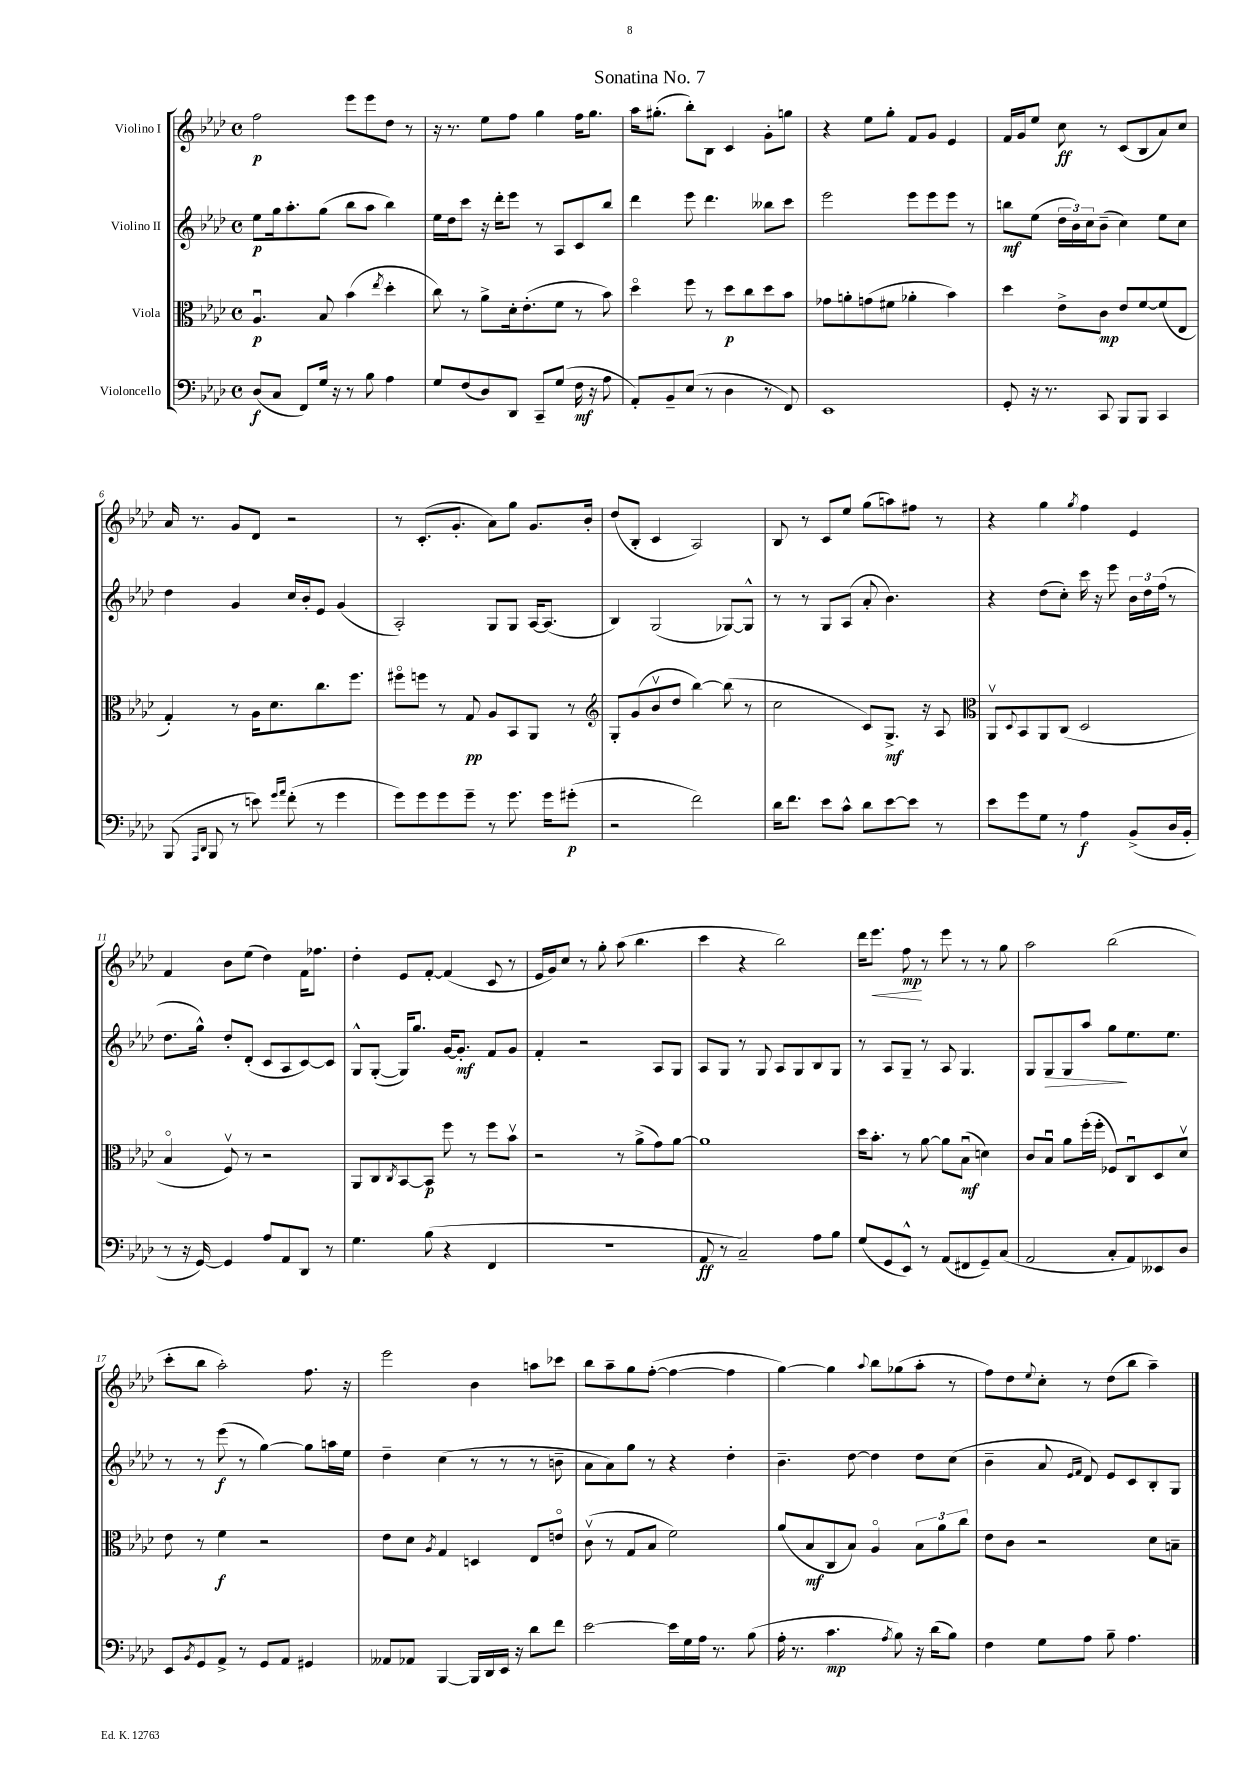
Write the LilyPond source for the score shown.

\header { title = "Sonatina No. 7" }
<<
\new StaffGroup <<
\new Staff = "s0" \with { instrumentName = "Violino I" } {
    \clef treble \key aes \major \defaultTimeSignature \time 4/4
    f''2\p ees'''8 ees'''8 des''8 r8 |
    r16 r8. ees''8 f''8 g''4 f''16 g''8. |
    aes''16 gis''8.-.( bes''8-.) bes8 c'4 g'8-. g''8 |
    r4 ees''8 g''8-. f'8 g'8 ees'4 |
    f'16 g'16 ees''8 c''8\ff r8 c'8( bes8 aes'8) c''8 |
    aes'16 r8. g'8 des'8 r2 |
    r8 c'8.-.( g'8.-. aes'8) g''8 g'8. bes'16-. |
    des''8( bes8-. c'4 aes2) |
    bes8 r8 c'8 ees''8 g''8( a''8) fis''8 r8 |
    r4 g''4 \acciaccatura { g''8 } f''4 ees'4 |
    f'4 bes'8 ees''8( des''4) f'16 fes''8. |
    des''4-. ees'8 f'8~-. f'4( c'8 r8 |
    ees'16 g'16) c''8 r8 g''8-. aes''8( bes''4. |
    c'''4 r4 bes''2) |
    des'''16 ees'''8.\< f''8\mp\! r8 ees'''8 r8 r8 g''8 |
    aes''2 bes''2( |
    c'''8-. bes''8 aes''2-.) f''8. r16 |
    ees'''2 bes'4 a''8 ces'''8 |
    bes''8 aes''8-- g''8 f''8~-.( f''4~ f''4 |
    g''4~) g''4 \appoggiatura { aes''8 } bes''8 ges''8( aes''8-. r8 |
    f''8) des''8 \appoggiatura { ees''8 } c''8-. r8 des''8( bes''8 aes''4--) \bar "|." |
}
\new Staff = "s1" \with { instrumentName = "Violino II" } {
    \clef treble \key aes \major \defaultTimeSignature \time 4/4
    ees''8\p g''16 aes''8.-. g''8( bes''8 aes''8 bes''4) |
    ees''16 des''16 c'''8 r16 des'''16-. ees'''8 r8 aes8 c'8 bes''8 |
    des'''4 ees'''8 des'''4. beses''8 c'''8 |
    ees'''2 ees'''8 ees'''8 ees'''8 r8 |
    b''8\mf ees''8( \tuplet 3/2 { des''16 bes'16) c''16 } bes'8--( c''4) ees''8 c''8 |
    des''4 g'4 c''16 bes'16-. ees'8 g'4( |
    aes2-.) g8 g8 aes16~ aes8.( |
    bes4) g2( ges8~) ges8-^ |
    r8 r8 g8 aes8( aes'8-. bes'4.) |
    r4 des''8( c''8-.) c'''16 r16 ees'''8 \tuplet 3/2 { bes'16 des''16 f''16( } r8 |
    des''8. g''16-^) des''8-. des'8-.( c'8 aes8 c'8~) c'8 |
    g8-^ g8~-.( g16) g''8. g'16~ g'8.-.\mf f'8 g'8 |
    f'4-. r2 aes8 g8 |
    aes8 g8 r8 g8 aes8 g8 bes8 g8 |
    r8 aes8 g8-- r8 aes8 g4. |
    g8 g8\> g8 aes''8 g''8\! ees''8. ees''8. |
    r8 r8 ees'''8\f( r8 g''4~) g''8 a''16 ees''16 |
    des''4-- c''4( r8 r8 r8 b'8-- |
    aes'8 aes'8) g''8 r8 r4 des''4-. |
    bes'4.-- des''8~ des''4 des''8 c''8( |
    bes'4-- aes'8 \grace { ees'16 f'16 } des'8) ees'8 c'8 bes8-. g8 \bar "|." |
}
\new Staff = "s2" \with { instrumentName = "Viola" } {
    \clef alto \key aes \major \defaultTimeSignature \time 4/4
    aes4.\downbow\p bes8 bes'4( \acciaccatura { ees''8 } des''4-. |
    c''8) r8 aes'8-> des'16-. ees'8.-.( f'8 r8 bes'8) |
    des''4\flageolet f''8 r8 des''8\p c''8 des''8 bes'8 |
    ges'8 a'8-. g'8( fis'8 aes'4-. bes'4) |
    des''4 ees'8-> c'8\mp ees'8 f'8~ f'8( ees8 |
    g4-.) r8 aes16 des'8. c''8. f''8. |
    fis''8\flageolet f''8 r8 g8\pp aes8 bes,8 aes,8 r8 |
    \clef treble g8-. g'8( bes'8\upbow des''8 bes''4~) bes''8( r8 |
    c''2 c'8) g8.->\mf r16 aes8 |
    \clef alto aes,8\upbow \appoggiatura { des8 } bes,8 aes,8 c8( des2 |
    bes4\flageolet f8\upbow) r8 r2 |
    aes,8 c8 \acciaccatura { c8 } bes,8~ bes,8\p f''8 r8 f''8 bes'8\upbow |
    r2 r8 aes'8->( g'8) aes'8~ |
    aes'1 |
    des''16 bes'8.-. r8 aes'8~ aes'8 bes8\downbow\mf( d'4) |
    c'8 bes8\downbow aes'8 f''16-.( f''16-. fes8) c8\downbow des8 des'8\upbow |
    ees'8 r8 f'4\f r2 |
    ees'8 des'8 \acciaccatura { aes8 } g4 d4 ees8 e'8\flageolet |
    c'8\upbow( r8 g8 bes8 f'2) |
    aes'8( bes8\mf c8 bes8) aes4\flageolet \tuplet 3/2 { bes8 aes'8 c''8 } |
    ees'8 c'8 r2 des'8 b8-- \bar "|." |
}
\new Staff = "s3" \with { instrumentName = "Violoncello" } {
    \clef bass \key aes \major \defaultTimeSignature \time 4/4
    des8\f( c8 f,8) g16 r16 r8 bes8 aes4 |
    g8 f8( des8) des,8 c,8-- g8( f16\mf r16 aes8 |
    aes,8-.) bes,8-- ees8( r8 des4 r8 f,8) |
    ees,1 |
    g,8-. r16 r8. c,8 bes,,8 bes,,8 c,4 |
    bes,,8( \grace { aes,,16 des,16 } bes,,8 r8 e'8) \grace { g'16 aes'16 } f'8-.( r8 g'4 |
    g'8) g'8 g'8 g'8-- r8 g'8. g'16 gis'8-.\p( |
    r2 f'2) |
    des'16 f'8. ees'8 c'8-^ des'8 ees'8~ ees'8 r8 |
    ees'8 g'8 g8 r8 aes4\f bes,8->( des16 bes,16-. |
    r8 r16 g,16~) g,4 aes8 aes,8 des,8 r8 |
    g4. bes8( r4 f,4 |
    R1 |
    aes,8\ff r8 c2--) aes8 bes8 |
    g8( g,8 ees,8-^) r8 aes,8( fis,8 g,8--) c8( |
    aes,2 c8-. aes,8) eeses,8 des8 |
    ees,8 \acciaccatura { bes,8 } g,8 aes,8-> r8 g,8 aes,8 gis,4 |
    aeses,8 aes,8 bes,,4~ bes,,16 des,16 ees,16 r16 des'8 f'8 |
    ees'2~ ees'16 g16 aes16 r8. bes8( |
    aes16-. r8. c'4.\mp \acciaccatura { aes8 } bes8) r16 des'16( bes8) |
    f4 g8 aes8 bes8-- aes4. \bar "|." |
}
>>
>>
